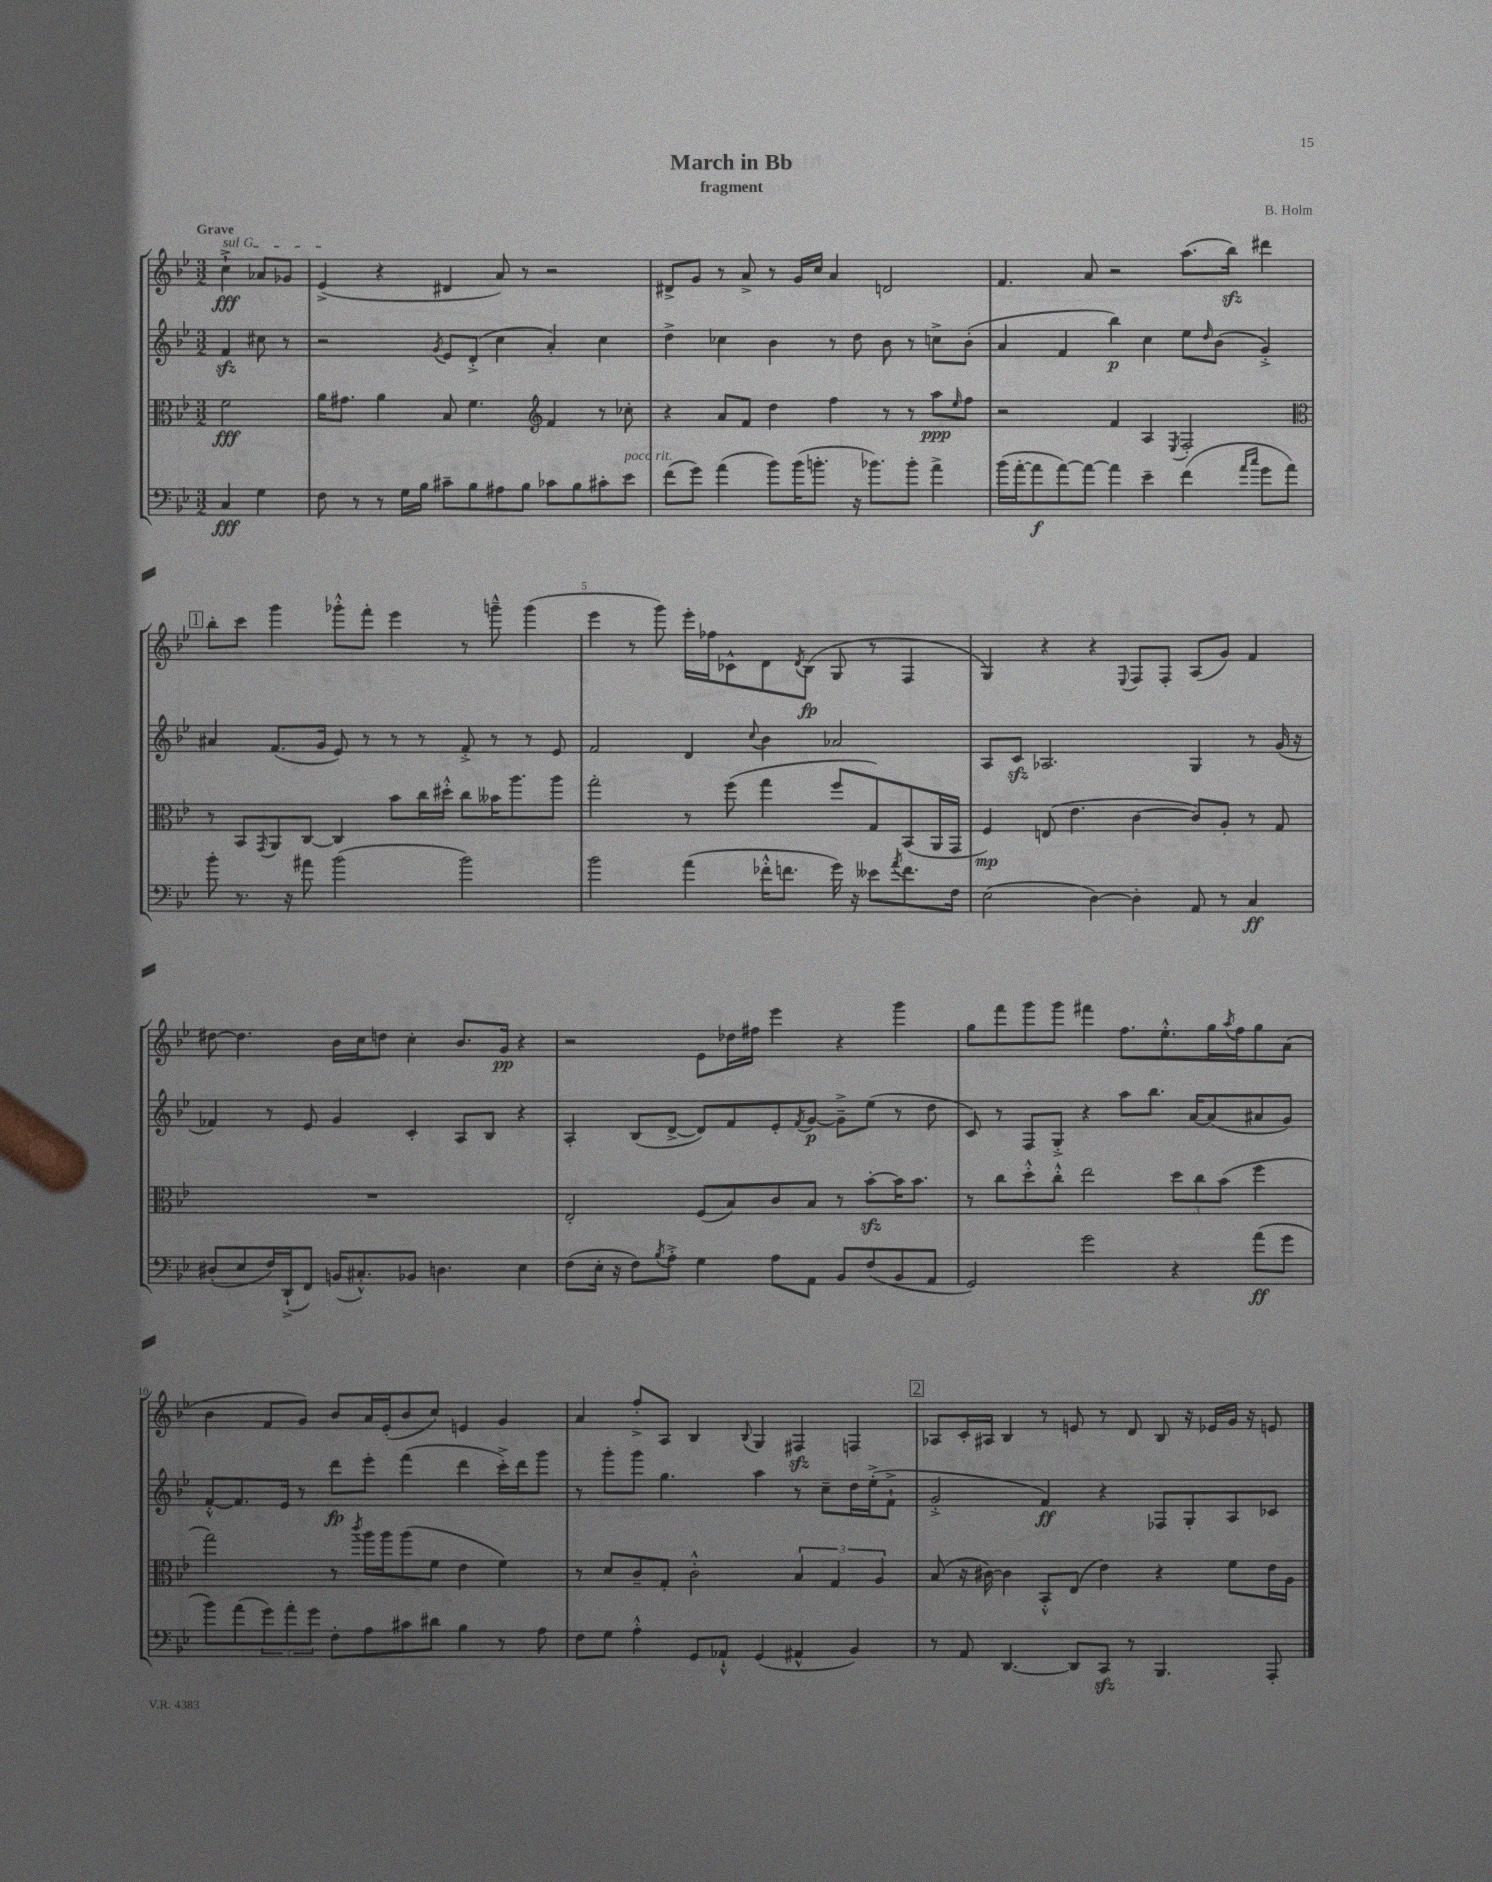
\header { title = "March in Bb" composer = "B. Holm" subtitle = "fragment" }
<<
\new StaffGroup <<
\new Staff = "s0" {
    \clef treble \key bes \major \numericTimeSignature \time 3/2 \partial 2 \tempo "Grave"
    \once \override TextSpanner.bound-details.left.text = \markup { \italic "sul G" } c''4-!->\fff\startTextSpan aes'8 ges'8 |
    ees'4->\stopTextSpan( r4 dis'4 a'8) r8 r2 |
    dis'8-> g'8 r8 a'8-> r8 g'16 c''16 a'4 d'2 |
    f'4. a'8 r2 a''8.( bes''16\sfz) dis'''4 |
    \mark \markup { \box "1" } bes''8-. c'''8 g'''4 ges'''8-.-^ f'''8-. ees'''4 r8 g'''8---^ g'''4( |
    ees'''4 r8 g'''8) ees'''16-. fes''16 ces'8-^ d'8 \acciaccatura { d'8 } bes8\fp( g8 r8 f4 |
    g4) r4 r4 \appoggiatura { ees8 } f8 f8-. a8( g'8) f'4 |
    dis''8~ dis''4. bes'16 c''16 d''8 c''4-. bes'8. g'16\pp r4 |
    r2 ees'8 des''16 fis''16 ees'''4 r4 g'''4 |
    g''8 f'''8 g'''8 g'''8 fis'''4 f''8. ees''8.-.-^ g''16 \acciaccatura { a''8 } f''16 g''8 a'8( |
    bes'4 f'8 g'8) bes'8 a'16 ees'16-.( bes'8 c''8) e'4 g'4 |
    a'4 f''8-.-> a8 bes4 \appoggiatura { bes8 } g4 fis4\sfz f4 |
    \mark \markup { \box "2" } aes8 c'16-. ais16 bes4 r8 e'8 r8 d'8 bes8 r16 ees'16 g'16 r16 e'8 \bar "|." |
}
\new Staff = "s1" {
    \clef treble \key bes \major \numericTimeSignature \time 3/2 \partial 2
    f'4\sfz cis''8 r8 |
    r2 \acciaccatura { g'8 } ees'8 d'8-.->( c''4 a'4-.) c''4 |
    d''4-> ces''4 bes'4 r8 d''8 bes'8 r8 c''8-> bes'8-.( |
    a'4 f'4 bes''4\p) c''4 ees''8 \grace { d''16 } bes'8( g'4-.->) |
    \mark \markup { \box "1" } ais'4 f'8.( g'16 ees'8) r8 r8 r8 f'8-.-> r8 r8 ees'8 |
    f'2 d'4 \appoggiatura { c''8 } bes'4 aes'2 |
    a8 c'8\sfz aes2. g4 r8 g'16( r16 |
    fes'4) r8 ees'8 g'4 c'4-. a8 bes8 r4 |
    a4-. bes8( d'8~-> d'8) f'8 ees'8-. \acciaccatura { f'8 } g'8~\p g'8---> ees''8( r8 d''8 |
    c'8) r8 f8 g8-.-> r4 a''8 bes''8. a'16~ a'8( ais'8 g'8) |
    f'8~-.-^ f'8. ees'16 r8 d'''8\fp ees'''8-. f'''4( d'''4 c'''16-.->) d'''16 g'''8 |
    r8 g'''8-. g'''8 g''4. a''4 r8 c''8-- d''16 ees''16-.->( f'8-!-> |
    \mark \markup { \box "2" } g'2-.-> f'4\ff) r4 fes8 g8-. a8 ces'8 \bar "|." |
}
\new Staff = "s2" {
    \clef alto \key bes \major \numericTimeSignature \time 3/2 \partial 2
    f'2\fff |
    a'16 gis'8. a'4 bes8 f'4. \clef treble f'4 r8 ces''8-. |
    r4 a'8 f'8 d''4 f''4 r8 r8 a''8\ppp \grace { ees''16 } f''8 |
    r2 f'4 a4 \acciaccatura { ees8 } f2-. |
    \mark \markup { \box "1" } \clef alto r8 bes,8 \acciaccatura { g,8 } a,8 c8~ c4 bes'8 c''16 dis''16-.-^ c''8 beses'16 a''8. a''8 |
    g''2-. r8 f''8( g''4 f''8 g8) bes,8( a,16 g,16 |
    f4\mp) e8( ees'4. c'4~ c'8) a8-. r8 g8 |
    R1. |
    ees2-. f8( bes8) c'8 bes8 r8 bes'8~-.\sfz bes'16 bes'8. |
    r8 c''8 d''8-.-^ c''8-.-^ ees''2 \tuplet 3/2 { d''8 c''8 bes'8( } f''4 |
    g''2) r8 \acciaccatura { c'''8 } a''16 a''16 a''8( f'8 ees'4 f'4) |
    r8 d'8 c'8-- g8-. c'2-.-^ \tuplet 3/2 { bes4 g4 a4 } |
    \mark \markup { \box "2" } bes8( r16 cis'16~) cis'4 bes,8-.-^ ees8( ees'4) r4 f'8 ees'16 a16 \bar "|." |
}
\new Staff = "s3" {
    \clef bass \key bes \major \numericTimeSignature \time 3/2 \partial 2
    c4\fff g4 |
    f8 r8 r8 g16 bes16 cis'8-- bes8 ais8 bes8 ces'8 bes8 cis'8-. ees'8^\markup { \italic "poco rit." } |
    f'8( g'8) a'4( bes'8) bes'16( b'8.-. r16 bes'8.) bes'8-. a'4-> |
    bes'16( a'16~-. a'8\f a'8~) a'8~ a'4 ees'4-- f'4( \grace { a'16 c''16 } g'8 a'8) |
    \mark \markup { \box "1" } bes'8-. r8. r16 ais'8 bes'2( bes'2) |
    bes'2 a'4( fes'16-.-^ f'8. g'16) r16 eeses'8 \acciaccatura { a'8 } f'8. f16 |
    ees2( d4~) d4-. a,8 r8 c4\ff |
    dis8-.( ees8 f16) d,16-!->( f,8) b,16( cis8.-.-^) bes,8 d4. ees4 |
    f8( ees16-. r16 f8) \acciaccatura { bes8 } a8-.-> g4 a8 a,8 bes,8 f8( bes,8 a,8 |
    g,2) g'2 r4 a'8\ff( g'8 |
    bes'8) a'8( \tuplet 3/2 { g'8) a'8-. g'8 } f8-. a8 cis'8 dis'8 bes4 r8 a8 |
    f8 g8 a4-.-^ g,8 aes,8-!-^ g,4( ais,4-^ bes,4) |
    \mark \markup { \box "2" } r8 a,8 d,4.~ d,8 c,8\sfz r8 bes,,4. a,,8-. \bar "|." |
}
>>
>>
\layout { \context { \Score \override BarNumber.break-visibility = ##(#f #t #t) barNumberVisibility = #(every-nth-bar-number-visible 5) } }
